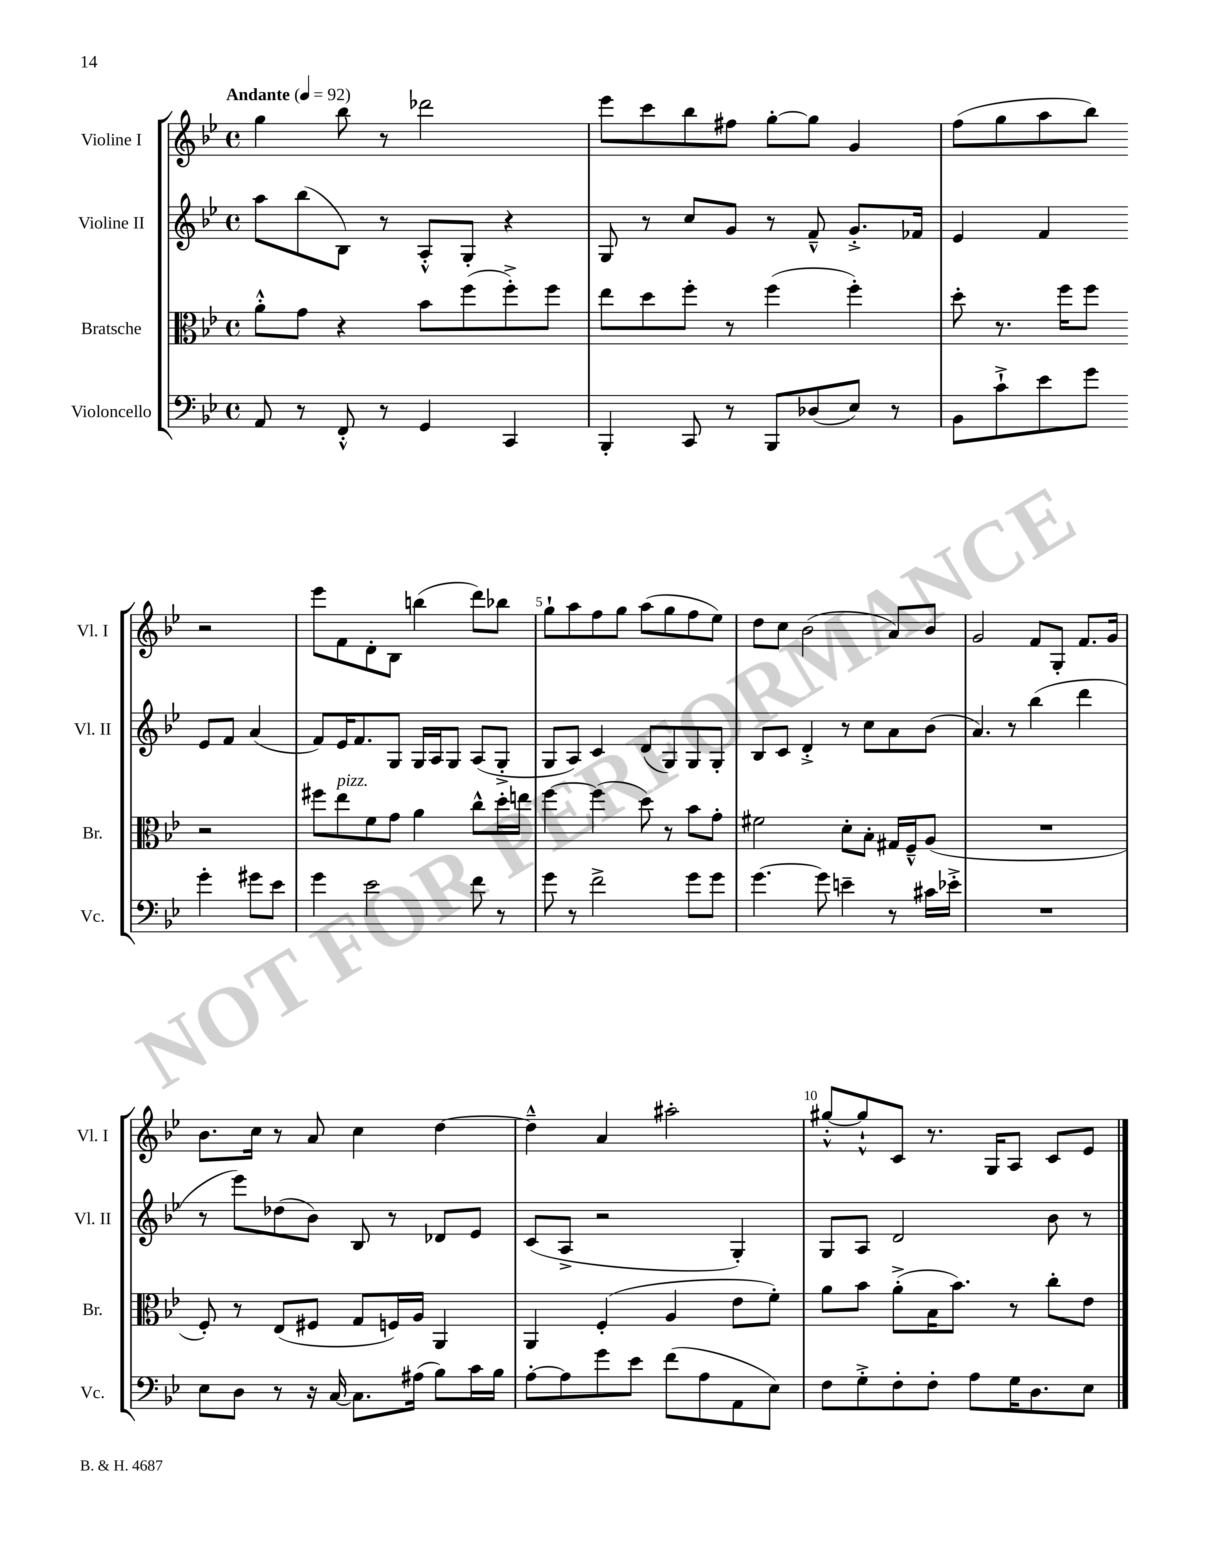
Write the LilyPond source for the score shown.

<<
\new StaffGroup <<
\new Staff = "s0" \with { instrumentName = "Violine I" shortInstrumentName = "Vl. I" } {
    \clef treble \key bes \major \defaultTimeSignature \time 4/4 \tempo "Andante" 4 = 92
    g''4 bes''8 r8 des'''2 |
    ees'''8 c'''8 bes''8 fis''8 g''8~-. g''8 g'4 |
    f''8( g''8 a''8 bes''8) r2 |
    ees'''8 f'8 d'8-. bes8 b''4( d'''8) bes''8 |
    g''8-! a''8 f''8 g''8 a''8( g''8 f''8 ees''8) |
    d''8 c''8 bes'2( a'8) bes'8 |
    g'2 f'8 g8-. f'8. g'16 |
    bes'8. c''16 r8 a'8 c''4 d''4~ |
    d''4---^ a'4 ais''2-. |
    gis''8~-.-^ gis''8-!-^ c'8 r8. g16 a8 c'8 ees'8 \bar "|." |
}
\new Staff = "s1" \with { instrumentName = "Violine II" shortInstrumentName = "Vl. II" } {
    \clef treble \key bes \major \defaultTimeSignature \time 4/4
    a''8 bes''8( bes8) r8 a8-.-^ g8-. r4 |
    g8 r8 c''8 g'8 r8 f'8---^ g'8.-.-> fes'16 |
    ees'4 f'4 ees'8 f'8 a'4( |
    f'8) ees'16 f'8. g8 g16 a16 g8 a8( g8-.-> |
    g8 a8) c'4 d'8( g8) g8 g8-. |
    bes8 c'8 d'4-.-> r8 c''8 a'8 bes'8( |
    a'4.) r8 bes''4( d'''4 |
    r8 ees'''8) des''8( bes'8) bes8 r8 des'8 ees'8 |
    c'8( a8-> r2 g4-.) |
    g8 a8 d'2 bes'8 r8 \bar "|." |
}
\new Staff = "s2" \with { instrumentName = "Bratsche" shortInstrumentName = "Br." } {
    \clef alto \key bes \major \defaultTimeSignature \time 4/4
    a'8-.-^ g'8 r4 bes'8 f''8( f''8-.->) f''8 |
    ees''8 d''8 f''8-. r8 f''4( f''4-.) |
    d''8-. r8. f''16 f''8 r2 |
    fis''8 ees''8^\markup { \italic "pizz." } f'8 g'8 a'4 c''8-^ d''16-. e''16 |
    f''4~ f''4( d''8) r8 bes'8 g'8-. |
    fis'2 d'8-. bes8-. gis16 f16---^ a8( |
    R1 |
    f8-.) r8 ees8( fis8 g8 f16) a16 a,4 |
    a,4 f4-.( a4 ees'8 f'8-.) |
    a'8 bes'8 a'8-.->( bes16 bes'8.) r8 c''8-. ees'8 \bar "|." |
}
\new Staff = "s3" \with { instrumentName = "Violoncello" shortInstrumentName = "Vc." } {
    \clef bass \key bes \major \defaultTimeSignature \time 4/4
    a,8 r8 f,8-.-^ r8 g,4 c,4 |
    bes,,4-. c,8 r8 bes,,8 des8( ees8) r8 |
    bes,8 c'8-!-> ees'8 g'8 g'4-. gis'8 ees'8 |
    g'4 ees'2 f'8 r8 |
    g'8 r8 f'2-> g'8 g'8 |
    g'4.~ g'8 e'4-- r8 cis'16 ees'16-.-> |
    R1 |
    ees8 d8 r8 r16 c16~ c8. ais16( bes8) c'16 bes16 |
    a8~-. a8 g'8 ees'8 f'8( a8 a,8 ees8) |
    f8 g8-.-> f8-. f8-. a8 g16 d8. ees8 \bar "|." |
}
>>
>>
\layout { \context { \Score \override BarNumber.break-visibility = ##(#f #t #t) barNumberVisibility = #(every-nth-bar-number-visible 5) } }
